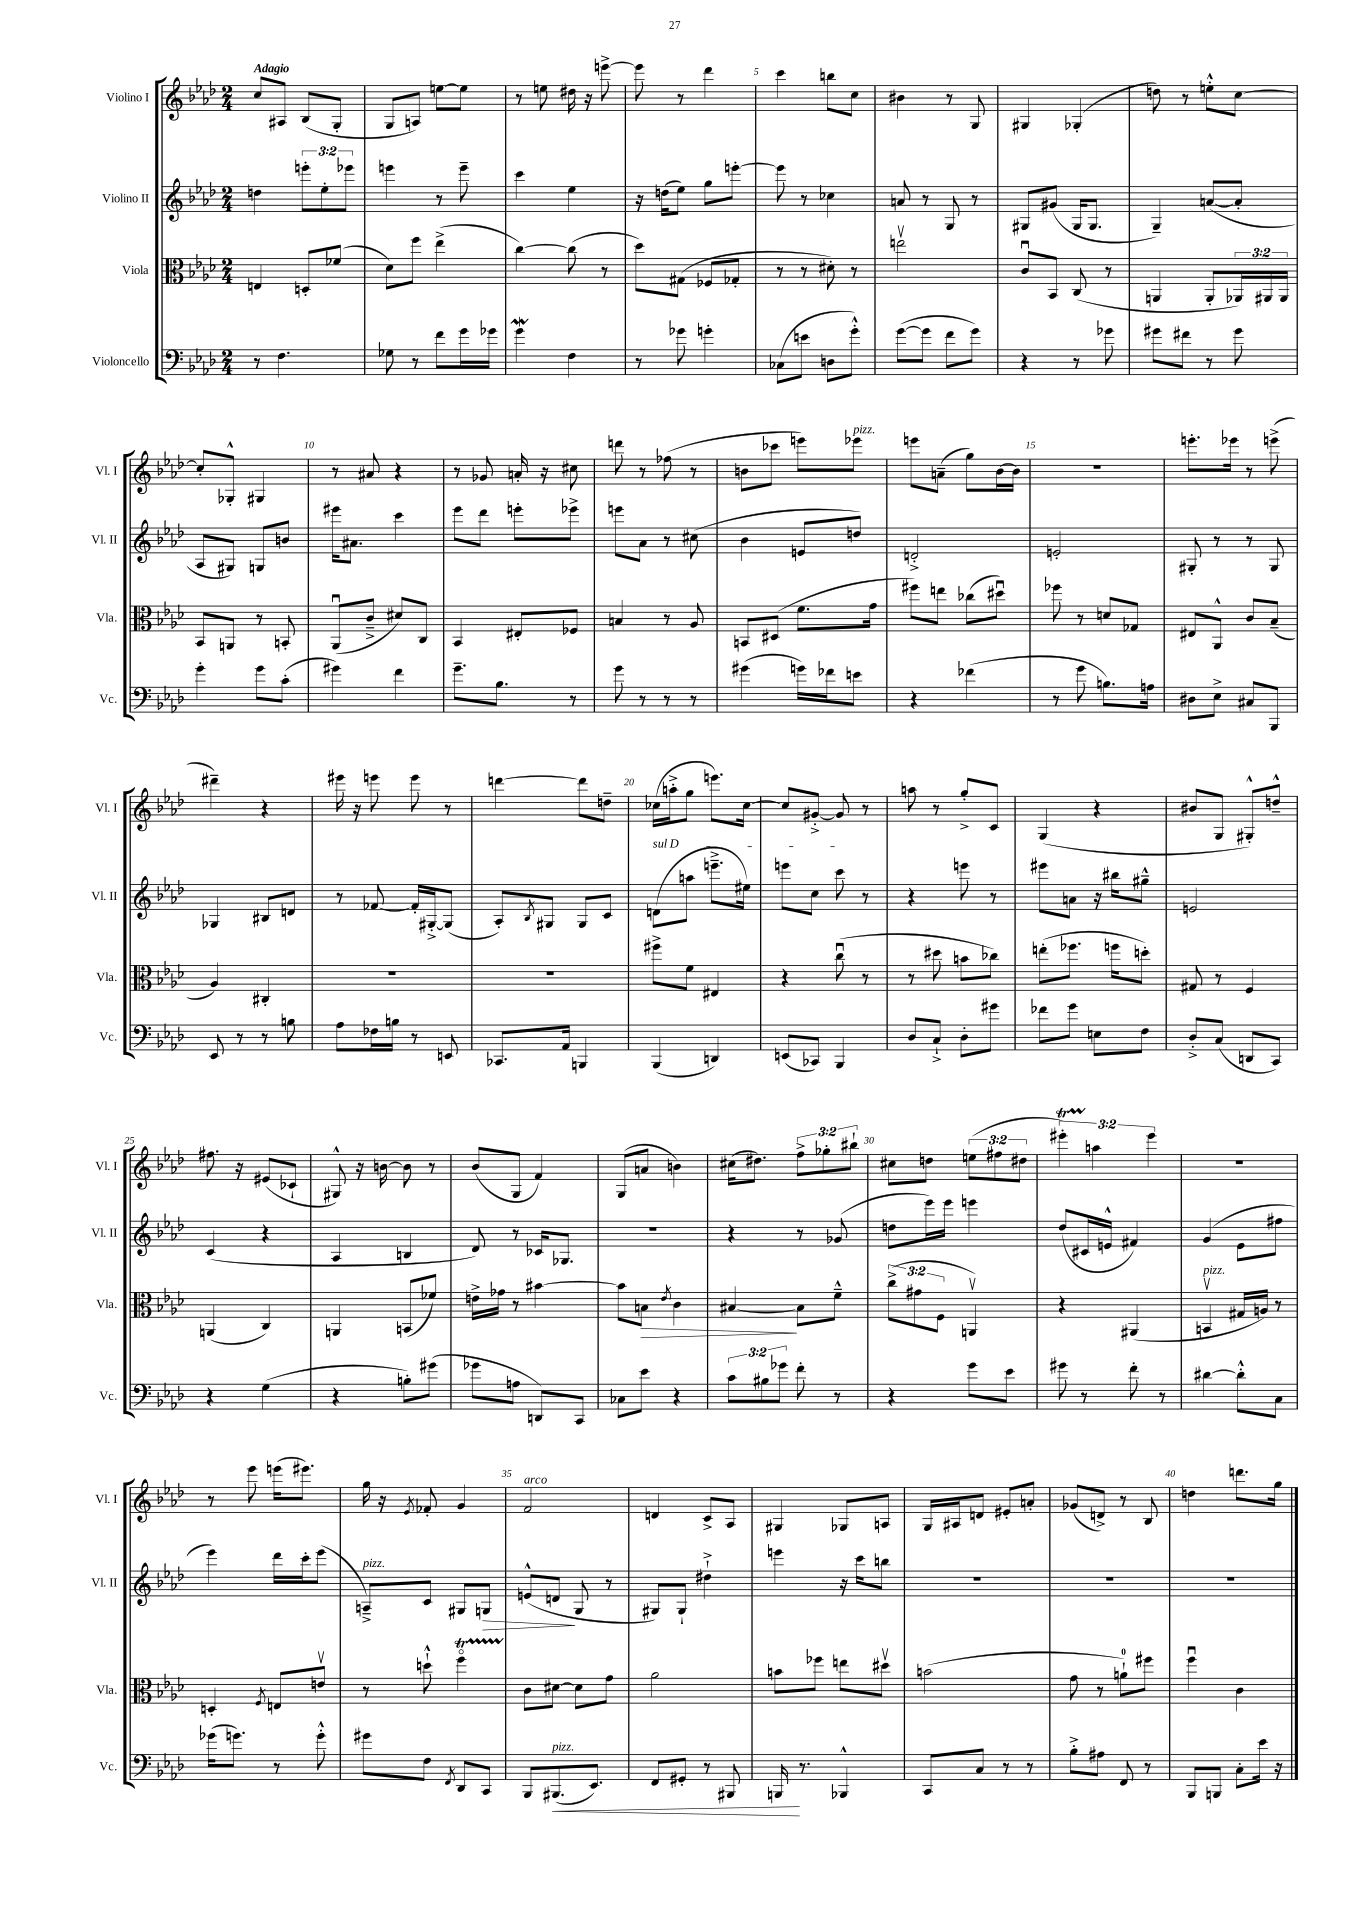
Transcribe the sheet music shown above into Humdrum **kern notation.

**kern	**kern	**kern	**kern
*staff4	*staff3	*staff2	*staff1
*clefF4	*clefC3	*clefG2	*clefG2
*k[b-e-a-d-]	*k[b-e-a-d-]	*k[b-e-a-d-]	*k[b-e-a-d-]
*M2/4	*M2/4	*M2/4	*M2/4
8r	4E/	4dd\	8cc/L
4.F\	.	.	8A#/J
.	8D'/L	12eee'\L	(8B-/L
.	.	12ee-'\	.
.	(8f-/J	.	8G'/J
.	.	12eee-\J	.
=	=	=	=
8G-\	8d-\L)	4eee\	8G/L
8r	8ff\J	.	8A/J)
8f\L	(4ee-^\	8r	[8ee\L
16g\L	.	8eee~\	8ee\]J
16g-\JJ	.	.	.
=	=	=	=
4g\	[4cc\)	4ccc\	8r
.	.	.	8ee\
4F\	(8cc\]	4ee-\	16dd#\
.	.	.	16r
.	8r	.	[8eee^\
=	=	=	=
8r	8dd-\L)	16r	8eee\]
.	.	(16dd\LK	.
8g-\	(8G#\J	8ee-\J)	8r
4g'\	8F-/L	8gg\L	4ddd-\
.	8G-'/J	[8eee'\J	.
=	=	=	=
(8C-\L	8r	8eee\]	4ccc\
8e\J	8r	8r	.
8D\L	8d#'\)	4cc-\	8bb\L
8g'^^\J)	8r	.	8cc\J
=	=	=	=
([8g\L	2eev\	8a/	4b#\
8g\]J	.	8r	.
8f\L	.	8G/	8r
8g\J)	.	8r	8G/
=	=	=	=
4r	8cu/L	8G#/L	4G#/
.	8BB-/J	(8g#/J	.
8r	(8C/	16G#/LK	(4G-'/
.	.	8.G#/J	.
8g-\	8r	.	.
=	=	=	=
8g#\L	4AA/	4G~/)	8dd\)
8f#\J	.	.	8r
8r	8AA'/L	([8a/L	8ee'^^\L
8g#\	24AA-/L)	8a'/]J	[8cc\J
.	24AA#/	.	.
.	24AA#/JJ	.	.
=	=	=	=
4g'\	8BB-/L	8A-/L	8cc'/]L
.	8AA/J	8G#/J)	8G-'^^/J
8g\L	8r	8G/L	4G#/
(8c'\J	8BB'/	8b/J	.
=	=	=	=
4g#\)	(8AA-u/L	16eee#\LK	8r
.	.	8.a#\J	.
.	8c~^/J	.	8a#/
4f\	8d#/L)	4ccc\	4r
.	8C/J	.	.
=	=	=	=
8.g~\L	4BB-/	8eee-\L	8r
.	.	8ddd-\J	8g-/
8.B-\J	.	.	.
.	8E#'/L	8eee'\L	16a'/
.	.	.	16r
8r	8F-/J	8eee-^\J	8cc#\
=	=	=	=
8g\	4B/	8eee\L	8ddd\
8r	.	8a-\J	8r
8r	8r	8r	(8ff-\
8r	8A-/	(8cc#\	8r
=	=	=	=
(4g#\	8BB/L	4b-\	8b\L
.	(8D#/J	.	8ccc-\J
16g\LL)	8.f\L	8e/L	8eee\L)
16f-\J	.	.	.
8e\J	.	8dd/J)	8eee-\J
.	16g\Jk	.	.
=	=	=	=
4r	8ff#\L)	2d'^/	8eee\L
.	8ee\J	.	(8a~\J
(4f-\	(8cc-\L	.	8gg\L)
.	8dd#u\J)	.	[16b-\L
.	.	.	16b-\]JJ
=	=	=	=
8r	8ff-\	2e'/	2r
8g\	8r	.	.
8.B\L)	8d/L	.	.
.	8G-/J	.	.
16A\Jk	.	.	.
=	=	=	=
8D#\L	8E#/L	8G#'/	8.eee'\L
8E-^\J	8AA-^^/J	8r	.
.	.	.	16eee-\Jk
8C#/L	8c/L	8r	8r
8BBB-/J	(8B-~/J	8G#/	(8eee^\
=	=	=	=
8EE-/	4A-/)	4G-/	4ddd#~\)
8r	.	.	.
8r	4C#'/	8B#/L	4r
8B\	.	8d/J	.
=	=	=	=
8A-\L	2r	8r	16eee#\
.	.	.	16r
16F-\L	.	[8f-/	8eee\
16B\JJ	.	.	.
8r	.	16f-'/]LL	8eee\
.	.	[16G#'^/J	.
8EE/	.	(8G#/]J	8r
=	=	=	=
8.CC-/L	2r	8A-'/L)	[4ddd\
.	.	8qB-/	.
.	.	8G#/J	.
16AA-/Jk	.	.	.
4BBB/	.	8G#/L	8ddd\]L
.	.	8c/J	8dd~\J
=	=	=	=
(4BBB-/	8ff#^\L	(8d\L	(16cc-\LL
.	.	.	16aa'^\J
.	8f\J	8aa\J	8gg\J
4DD/)	4E#/	8.eee~^\L	8.eee\L)
.	.	16ee#\Jk)	[16cc-\Jk
=	=	=	=
(8EE/L	4r	8eee\L	8cc-/]L
8CC-/J)	.	8cc\J	[8g#'^/J
4BBB-/	(8ccu\	8ccc\	8g#/]
.	8r	8r	8r
=	=	=	=
8D-/L	8r	4r	8aa\
8C`^/J	8dd#\	.	8r
8D-'\L	8b\L	8eee\	8gg'^/L
8g#\J	8cc-\J)	8r	8c/J
=	=	=	=
8f-\L	(8ee'\L	8eee#\L	(4G/
8g\J	8.ff-\J	8a\J	.
8E\L	.	16r	4r
.	16ff\LK	16bb#\LK	.
8F\J	8dd'\J)	8gg#~^^\J	.
=	=	=	=
8D-'^/L	8G#/	2e/	8b#/L
(8C/J	8r	.	8G/J
8DD/L	4F/	.	8G#'^^/L)
8CC/J)	.	.	8dd~^^/J
=	=	=	=
4r	(4AA/	(4c/	8.ff#\
.	.	.	16r
(4G\	4C/)	4r	(8e#/L
.	.	.	8c-`/J
=	=	=	=
4r	4AA/	4A-/	8G#^^/)
.	.	.	16r
.	.	.	[16b\
8B'\L)	(8BB/L	4B/	8b\]
(8g#\J	8f-/J)	.	8r
=	=	=	=
8g-\L	16e^\LL	8d-/)	(8b-/L
.	16g-\JJ	.	.
8A\J	8r	8r	8G/J
8DD/L)	[4b#\	16c-/LK	4f/)
.	.	8.G-/J	.
8CC/J	.	.	.
=	=	=	=
8C-\L	8b#\]L	2r	(8G/L
8e-\J	8B\J	.	8a/J
.	8qe-/	.	.
4r	4c\	.	4b\)
=	=	=	=
12c\L	[4B#/	4r	(16cc#\LK
.	.	.	8.dd#\J)
12B#\	.	.	.
12g-\J	.	.	.
8f'\	8B#\]L	8r	12ff^\L
.	.	.	12gg-'\
8r	8f~^^\J	(8g-/	.
.	.	.	12bb#`\J
=	=	=	=
4r	(12cc^\L	8dd\L	8cc#\L
.	12g#\	.	.
.	.	16eee-\L)	8dd\J
.	12F\J	.	.
.	.	16eee-\JJ	.
8g\L	4AAv/)	4eee\	(12ee\L
.	.	.	12ff#\
8e-\J	.	.	.
.	.	.	12dd#\J
=	=	=	=
8g#\	4r	(8dd-/L	6eee#'\)
8r	.	16c#/L	.
.	.	.	6aa\
.	.	16e^^/JJ	.
8f'\	(4AA#/	4f#/)	.
.	.	.	6eee#\
8r	.	.	.
=	=	=	=
[4d#\	4BBv/	(4g/	2r
8d#'^^\]L	16G#/LL	8e-\L	.
.	16A/JJ)	.	.
8C\J	8r	8ff#\J	.
=	=	=	=
(16g-\LK	4D'/	4eee-\)	8r
8.g\J)	.	.	.
.	.	.	8eee-\
.	8qF/	.	.
8r	8E/L	16ddd-\LL	(16eee\LK
.	.	16ccc'\J	8.eee#\J)
8g'^^\	8ev/J	(8eee-\J	.
=	=	=	=
8g#\L	8r	8A~^/L)	16gg\
.	.	.	16r
.	.	.	8qe-/
8F\J	8dd`^^\	8c/J	8f-'/
8qFF/	.	.	.
8DD-/L	4ffo\	8G#/L	4g/
8CC/J	.	8G/J	.
=	=	=	=
8BBB-/L	8c\L	(8e^^/L	2f/
(8.BBB#/	[8d#\J	8d/J	.
.	8d#\]L	8G/	.
8.EE-/J)	.	.	.
.	8g\J	8r	.
=	=	=	=
8FF/L	2a-\	8G#/L)	4d/
8GG#'/J	.	8G#`/J	.
8r	.	4dd#`^\	8c^/L
8BBB#/	.	.	8A-/J
=	=	=	=
16BBB/	8b\L	4eee\	4G#/
8.r	.	.	.
.	8ff-\J	.	.
4BBB-^^/	8ee\L	16r	8G-/L
.	.	16ccc\LK	.
.	8dd#v\J	8bb\J	8A/J
=	=	=	=
8CC/L	(2b\	2r	16G/LL
.	.	.	16A#/J
8C/J	.	.	8d/J
8r	.	.	8e#'/L
8r	.	.	8a'/J
=	=	=	=
8B-'^\L	8g\	2r	(8g-/L
8A#\J	8r	.	8d^/J)
8FF/	8a`\L)	.	8r
8r	8ff#\J	.	8B-/
=	=	=	=
8BBB-/L	4ffu\	2r	4dd\
8BBB/J	.	.	.
8C'\L	4c\	.	8.ddd\L
16e-\Jk	.	.	.
16r	.	.	16gg\Jk
==	==	==	==
*-	*-	*-	*-
